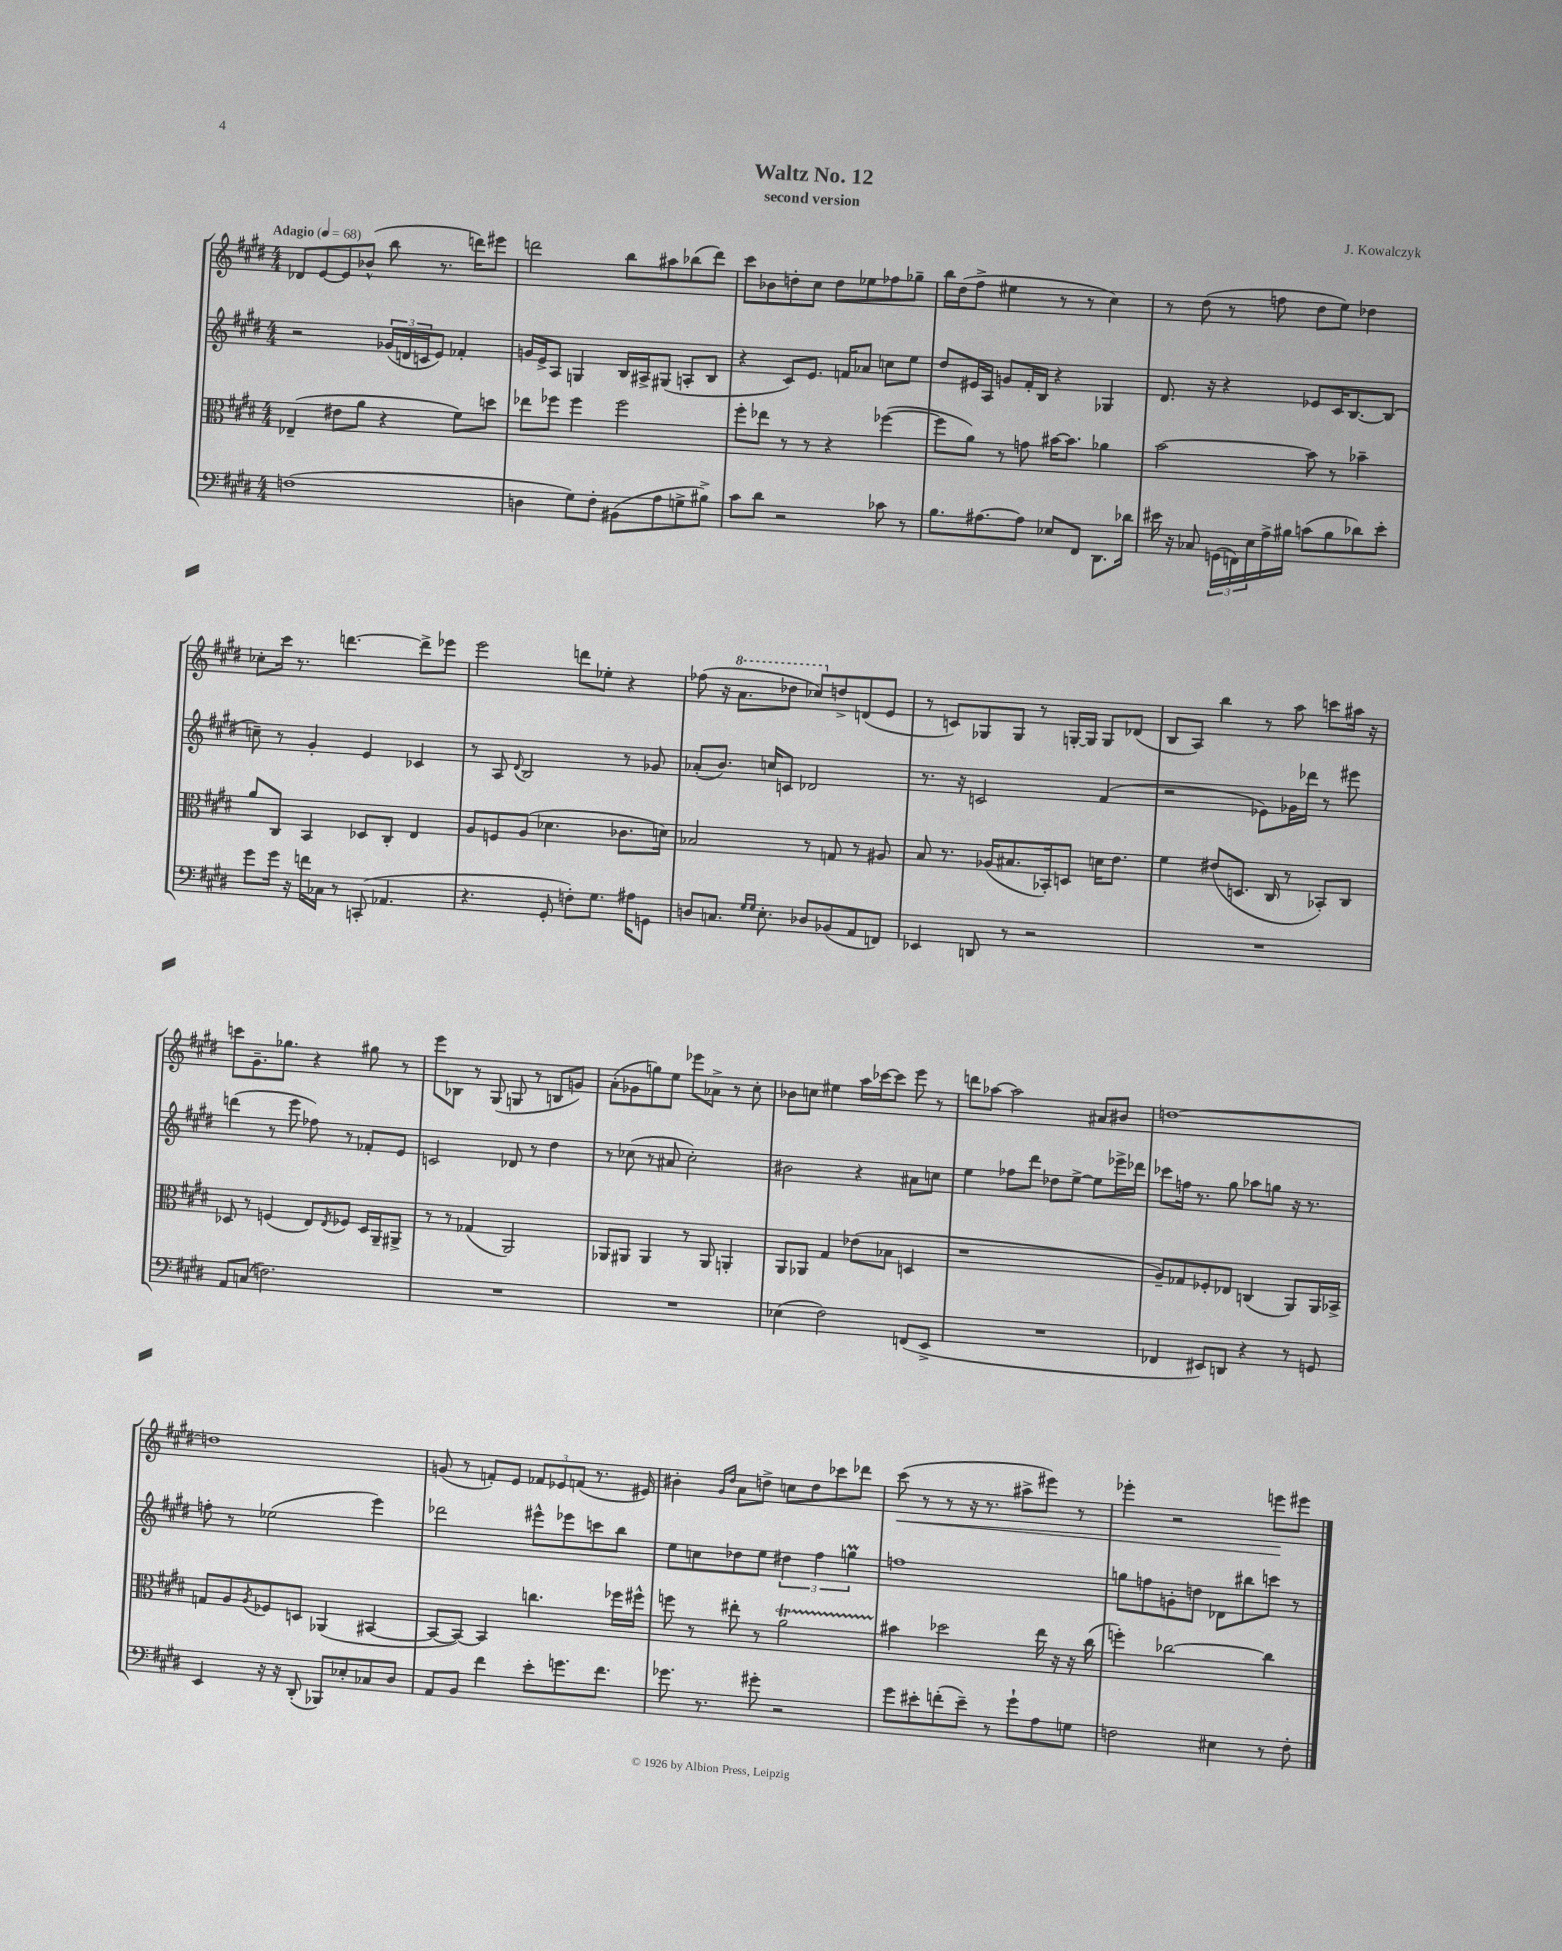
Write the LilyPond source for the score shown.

\header { title = "Waltz No. 12" composer = "J. Kowalczyk" subtitle = "second version" }
<<
\new StaffGroup <<
\new Staff = "s0" {
    \clef treble \key e \major \numericTimeSignature \time 4/4 \tempo "Adagio" 4 = 68
    des'8 e'8~ e'8 bes'8-^( b''8 r8. d'''16) eis'''8 |
    d'''2 b''8 ais''8 bes''8( d'''8) |
    cis'''8 bes'8 d''8-. cis''8 d''8 ees''8 fes''8 ges''8-- |
    b''16 dis''16( fis''8-> eis''4 r8 r8 cis''4) |
    r8 dis''8( r8 f''8 dis''8 e''8) des''4 |
    ces''8-. cis'''16 r8. d'''4.~ d'''8-> ees'''8 |
    e'''2 d'''8 ees''8-. r4 |
    fes''8( r16 \ottava #1 a''8. des'''8 ces'''8) \ottava #0 d''8-> d'8( e'8 |
    r8 c'8) ges8 ges8 r8 g16~-. g16 g8 des'8( |
    b8 a8) b''4 r8 a''8 c'''8 ais''16 r16 |
    c'''8 gis'8.-- ges''8. r4 gis''8 r8 |
    e'''8 bes8 r8 gis8( g8 r8 b8 g'8) |
    a'8-.( ges'8 g''8) e''8 ees'''8 aes'8-> r8 cis''8-. |
    bes'8 c''8 eis''4 a''16 ces'''16~ ces'''8 e'''8 r8 |
    d'''8 aes''8~ aes''2 ais'8 bis'8 |
    d''1~ |
    d''1 |
    g'8( r8 f'8-.) e'8 \tuplet 3/2 { fes'8 ees'8 f'8( } r8. eis'16) |
    bis'4-. \grace { gis'16 dis''16 } a'8 d''8-> c''8 d''8 ces'''8 des'''8 |
    cis'''8\<( r8 r8 r16 r8. ais''8-> eis'''8) r8 |
    ees'''4-. r2 e'''8\! eis'''8 \bar "|." |
}
\new Staff = "s1" {
    \clef treble \key e \major \numericTimeSignature \time 4/4
    r2 \tuplet 3/2 { ges'16( d'16 c'16 } e'8) fes'4-. |
    g'16 e'16-> a8 g4 b16 ais16-> gis8( a8-. b8 |
    r4 cis'8) e'8. f'16 aes'8 c''8 e''8 |
    dis''8 eis'16 a16 g'8 fis'16-. b16 r4 ges4 |
    dis'8. r16 r4 ees'8 cis'16 b8.~ b8( |
    c''8--) r8 gis'4-. e'4 ces'4 |
    r8 a8 \appoggiatura { dis'8 } b2 r8 ges'8 |
    aes'8-.( b'8.) c''16 c'8 des'2 |
    r8. r16 c'2 fis'4( |
    r2 ees'8) ges'16 des'''16 r8 eis'''8 |
    d'''4( r8 e'''8 fes''8) r8 fes'8-. e'8 |
    c'2 des'8 r8 dis''4 |
    r8 ces''8( r8 ais'8 ces''2-.) |
    bis'2 r4 ais'8 c''8 |
    e''4 fes''8 dis'''8 des''8 e''8~-> e''8 ees'''16-> des'''16 |
    ces'''8 f''16 r8. gis''8 aes''8 g''8 r16 r8. |
    f''8-. r8 ees''2( e'''4) |
    des'''2 eis'''8-^ ees'''8 c'''8 b''8 |
    e''8 c''8 des''8 e''8 \tuplet 3/2 { dis''4 fis''4 g''4\prall } |
    f''1 |
    g''8 f''8 g'8-. d''8 des'8 bis''8 c'''8 r8 \bar "|." |
}
\new Staff = "s2" {
    \clef alto \key e \major \numericTimeSignature \time 4/4
    ees4--( eis'8 a'8 r4 fis'8) d''8 |
    ees''8 fes''8 fes''4 fes''2 |
    fis''8-. ees''8 r8 r8 r4 fes''4~( |
    fes''8 a'8) r8 g'8 bis'16~ bis'8. aes'4 |
    b'2~ b'8 r8 bes'4-- |
    a'8 cis8 b,4 des8 cis8-. e4 |
    a8 f8 a8( des'4. ces'8. d'16) |
    bes2 r8 g8 r8 ais8 |
    b8 r8. aes16( bis8. bes,16-.) d8 d'16 e'8. |
    fis'4 eis'8( d8. cis16 r8 bes,8-.) cis8 |
    des8 r8 f4( e8) \acciaccatura { e8 } fes8 des16 a,16-- ais,8-> |
    r8 r8 ges4( a,2) |
    aes,8 ais,8 ais,4 r8 ais,8 a,4-. |
    a,8 aes,8 gis4 ees'8( bes8 d4 |
    r1 |
    a8--) ges8 fes8-. ees8 c4( a,8) a,16 bes,16-> |
    g8 a8 \acciaccatura { a8 } fes8 d8 aes,4( bis,4~ |
    bis,8~ bis,8~) bis,4 c''4. fes''16 fis''16-^ |
    f''8 r8 eis''8-. r8 a'2\startTrillSpan |
    bis'4\stopTrillSpan des''2 e''16 r16 r16 cis''16( |
    f''4-.) ces''2~ ces''4 \bar "|." |
}
\new Staff = "s3" {
    \clef bass \key e \major \numericTimeSignature \time 4/4
    f1( |
    d4 gis8) fis8-. bis,8( a8 g8-> bis8->) |
    cis'8 dis'8 r2 ces'8 r8 |
    b8. ais8.~ ais8 ees8 fis,8 dis,8. des'16 |
    eis'16 r16 ces8 \tuplet 3/2 { g,16( f,16) e16 } a16-> bis16 c'8( bis8 des'8) eis'8-. |
    gis'8 gis'16 r16 f'16 ces16 r8 c,8-.( aes,4. |
    r4. gis,8-. f8-.) gis8. ais16 g,8 |
    d8 c8. \grace { gis16 gis16 } e8.-. des8 bes,8( a,8 f,8) |
    ees,4 d,8 r8 r2 |
    R1 |
    a,8 c8( f2.) |
    R1 |
    R1 |
    ees4( fis2) f,8( e,8-> |
    R1 |
    fes,4 eis,8) d,8 r4 r8 g,8 |
    e,4 r16 r16 dis,8-.( bes,,8) ees8-. ces8 dis8 |
    a,8 b,8 fis'4 e'8-. g'8. fis'8. |
    ges'8. r8. gis'8-. r2 |
    gis'8 eis'8-. f'8-.( eis'8--) r8 gis'8-! a8 g8 |
    f2 eis4 r8 f8-. \bar "|." |
}
>>
>>
\layout { \context { \Score \remove "Bar_number_engraver" } }
